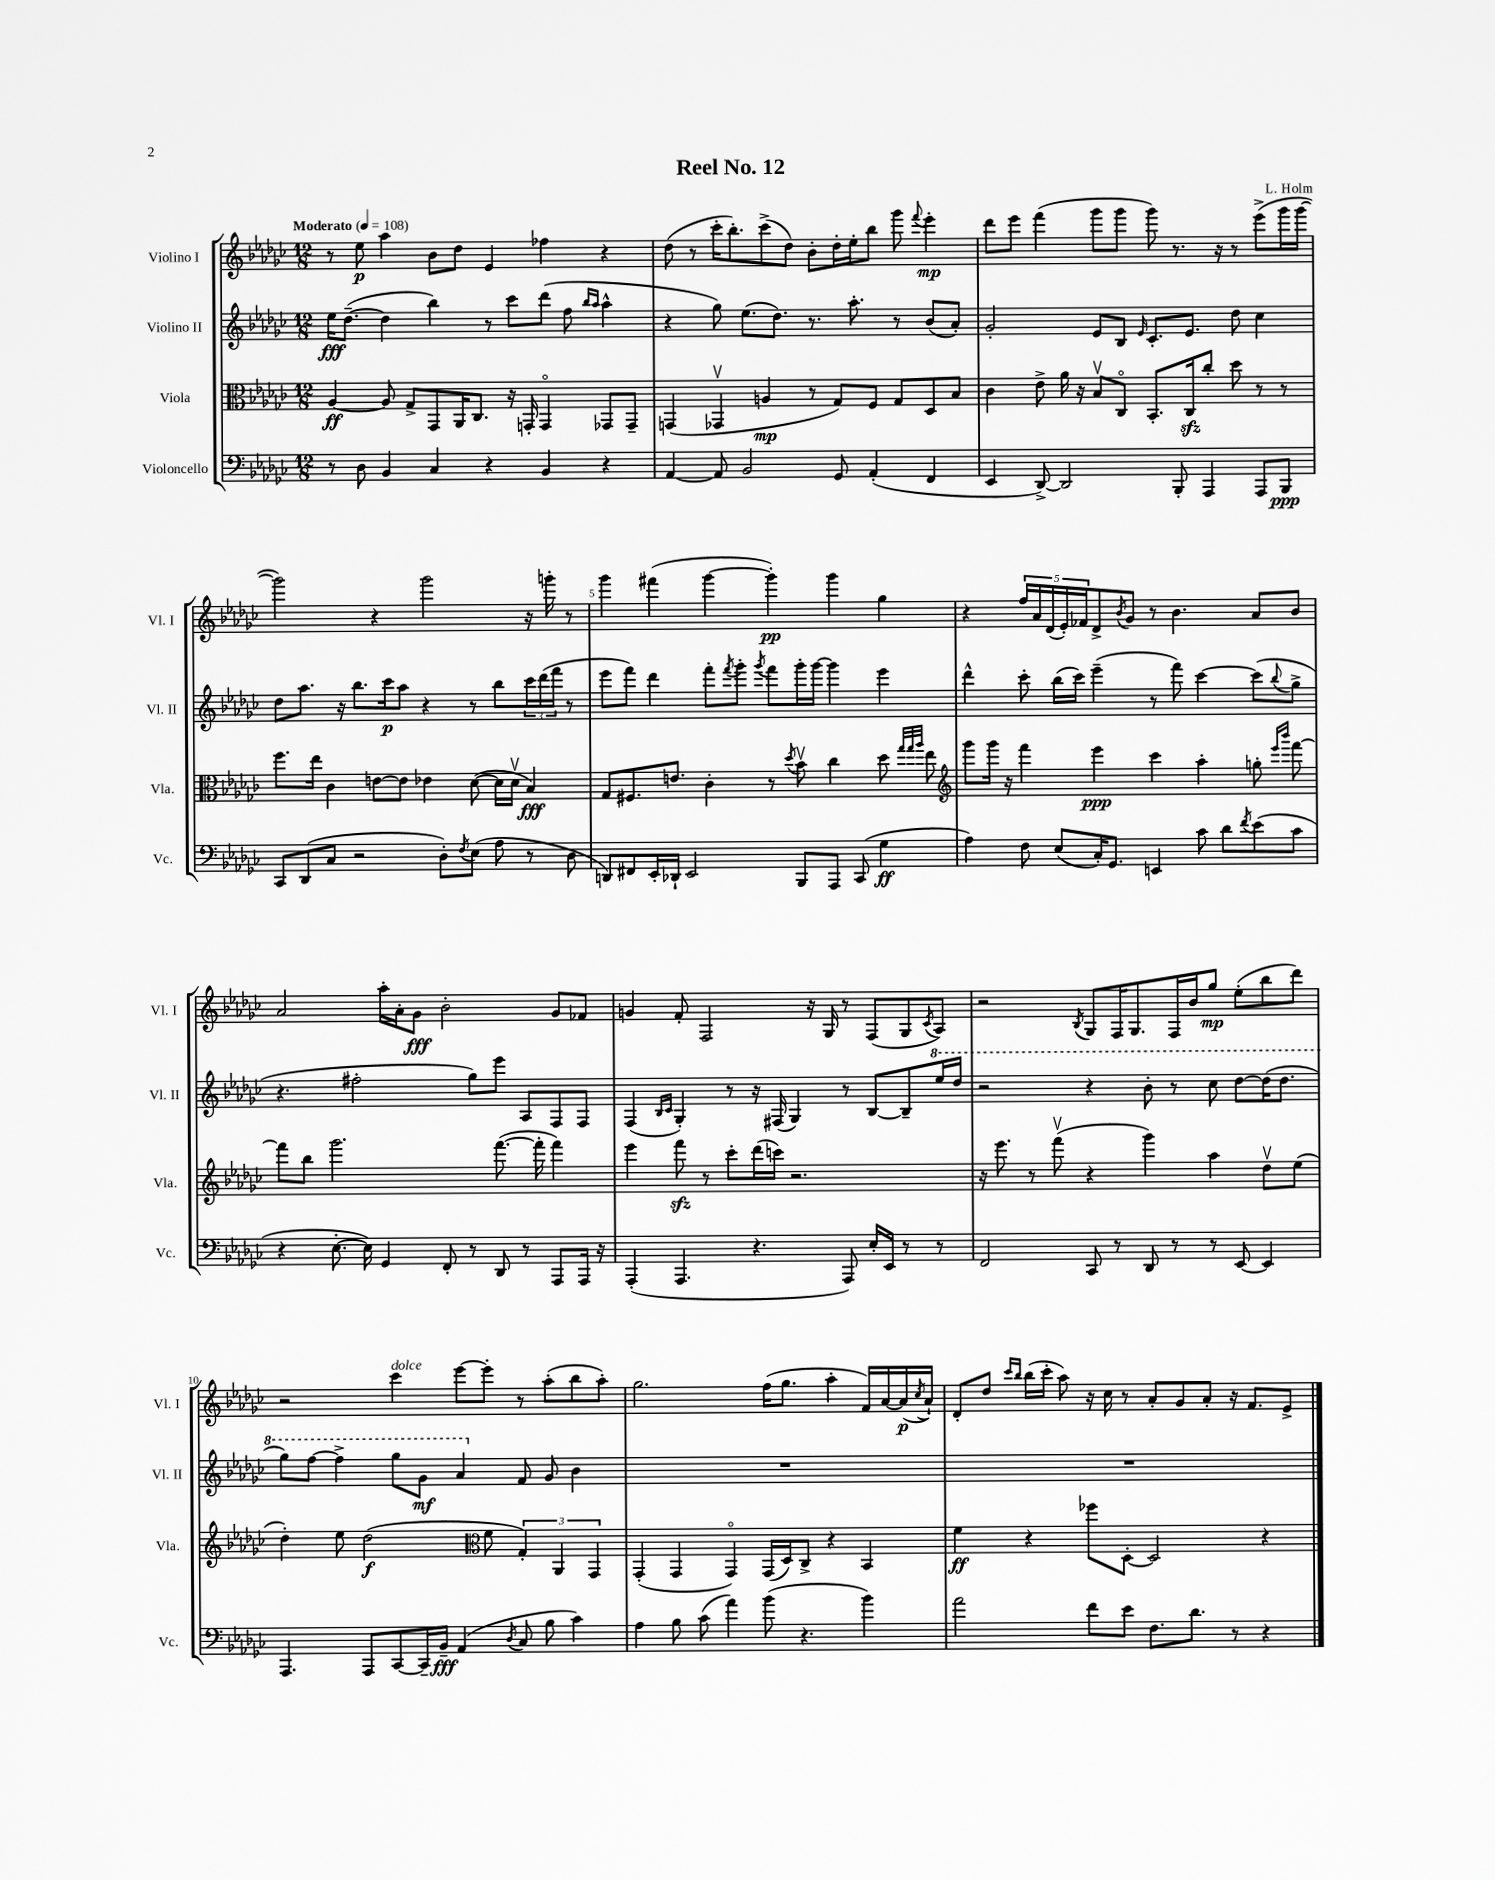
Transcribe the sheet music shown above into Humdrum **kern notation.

**kern	**dynam	**kern	**dynam	**kern	**dynam	**kern	**dynam
*part4	*part4	*part3	*part3	*part2	*part2	*part1	*part1
*staff4	*staff4	*staff3	*staff3	*staff2	*staff2	*staff1	*staff1
*I"Violoncello	*	*I"Viola	*	*I"Violino II	*	*I"Violino I	*
*I'Vc.	*	*I'Vla.	*	*I'Vl. II	*	*I'Vl. I	*
*clefF4	*	*clefC3	*	*clefG2	*	*clefG2	*
*k[b-e-a-d-g-c-]	*	*k[b-e-a-d-g-c-]	*	*k[b-e-a-d-g-c-]	*	*k[b-e-a-d-g-c-]	*
*M12/8	*	*M12/8	*	*M12/8	*	*M12/8	*
*MM108	*	*MM108	*	*MM108	*	*MM108	*
=1	=1	=1	=1	=1	=1	=1	=1
!	!	!	!	!	!	!LO:TX:a:B:t=Moderato	!
8r	.	[4A-/	ff	16ee-\KL	fff	8r	.
.	.	.	.	([8.dd-~\J	.	.	.
8D-\	.	.	.	.	.	8ee-\	p
4BB-/	.	8A-/]	.	4dd-\]	.	4aa-\	.
.	.	8G-^/L	.	.	.	.	.
4C-/	.	8GG-/	.	4bb-\)	.	8b-\L	.
.	.	16AA-/K	.	.	.	8dd-\J	.
.	.	8.C-/J	.	.	.	.	.
4r	.	.	.	8r	.	4e-/	.
.	.	16r	.	8ccc-\L	.	.	.
.	.	16GGn'/	.	.	.	.	.
4BB-/	.	4GG/	.	(8ddd-\J	.	4ff-X\	.
.	.	.	.	8ff\	.	.	.
.	.	.	.	16qqbb-/LL	.	.	.
.	.	.	.	16qqaa-/JJ	.	.	.
4r	.	8GG-X/L	.	4aa-^^\	.	4r	.
.	.	8GG-~/J	.	.	.	.	.
=2	=2	=2	=2	=2	=2	=2	=2
[4AA-/	.	(4GGn/	.	4r	.	(8dd-\	.
.	.	.	.	.	.	8r	.
8AA-/]	.	4GG-Xv/	.	8gg-\)	.	16ccc-'\KL	.
.	.	.	.	.	.	8.bb-'\)	.
2BB-/	.	.	.	(8.ee-\L	.	.	.
.	.	4An/	mp	.	.	(8ccc-^\	.
.	.	.	.	8.dd-\J)	.	.	.
.	.	.	.	.	.	8dd-\J)	.
.	.	8r	.	8.r	.	8b-'\L	.
8GG-/	.	8G-/L)	.	.	.	16dd-'\L	.
.	.	.	.	8.aa-'\	.	16ee-'\J	.
(4AA-'/	.	8F/J	.	.	.	8bb-\J	.
.	.	8G-/L	.	8r	.	8ggg-\	.
.	.	.	.	.	.	8qqfff/	.
4FF/	.	8D-/	.	(8b-/L	.	4eee-'\	mp
.	.	8B-/J	.	8a-'/J)	.	.	.
=3	=3	=3	=3	=3	=3	=3	=3
4EE-/	.	4c-\	.	2g-'/	.	8ddd-\L	.
.	.	.	.	.	.	8eee-\J	.
[8DD-^/)	.	8e-^\	.	.	.	(4fff\	.
2DD-/]	.	16a-\	.	.	.	.	.
.	.	16r	.	.	.	.	.
.	.	8B-v/L	.	8e-/L	.	8ggg-\L	.
.	.	8C-/J	.	8B-/J	.	8ggg-\J	.
.	.	.	.	16qqe-/	.	.	.
.	.	8.BB-'/L	.	8.c-'/L	.	8ggg-\)	.
8BBB-'/	.	.	.	.	.	8.r	.
.	.	16C-zz/k	.	8.e-/J	.	.	.
4AAA-/	.	8cc-'/J	.	.	.	.	.
.	.	.	.	.	.	16r	.
.	.	8dd-\	.	8dd-\	.	8r	.
8AAA-/L	.	8r	.	4cc-\	.	(8eee-^\L	.
8BBB-/J	ppp	8r	.	.	.	16ggg-\L	.
.	.	.	.	.	.	[16ggg-\JJ	.
!!LO:LB:g=z
=4	=4	=4	=4	=4	=4	=4	=4
8CC-/L	.	8.ff\L	.	8dd-\L	.	2ggg-\])	.
(8DD-/	.	.	.	8.aa-\J	.	.	.
.	.	16ee-\Jk	.	.	.	.	.
8C-/J	.	4c-\	.	.	.	.	.
.	.	.	.	16r	.	.	.
2r	.	.	.	8.bb-\L	.	.	.
.	.	[8en\L	.	.	.	4r	.
.	.	.	.	16ccc-\k	p	.	.
.	.	8e\J]	.	8aa-\J	.	.	.
.	.	4e-X\	.	4r	.	2ggg-\	.
8D-'\L)	.	.	.	.	.	.	.
8qF/	.	.	.	.	.	.	.
(8E-\J	.	([8d-\	.	8r	.	.	.
8A-\	.	16d-\LL]	.	8bb-\L	.	.	.
.	.	16d-v\JJ	.	.	.	.	.
8r	.	4B-/)	fff	24ccc-\L	.	16r	.
.	.	.	.	(24ddd-\	.	.	.
.	.	.	.	.	.	16gggn'\	.
.	.	.	.	24fff\JJ	.	.	.
8D-\	.	.	.	8r	.	8r	.
=5	=5	=5	=5	=5	=5	=5	=5
8DDn/L)	.	8G-/L	.	8eee-\L	.	4ggg-\	.
8FF#X/	.	8.F#X/	.	8fff\J)	.	.	.
16EE-'/L	.	.	.	4ddd-\	.	(4fff#X\	.
16DD-X`/JJ	.	8.en/J	.	.	.	.	.
2EE-/	.	.	.	.	.	.	.
.	.	4c-'\	.	8fff'\L	.	[4ggg-\	.
.	.	.	.	8qfff/	.	.	.
.	.	.	.	8ggg-'\J	.	.	.
.	.	.	.	8qggg-/	.	.	.
.	.	8r	.	8fff\L	.	4ggg-'\])	pp
.	.	8qdd-/	.	.	.	.	.
8BBB-/L	.	8b-v\	.	16ggg-'\L	.	.	.
.	.	.	.	[16ggg-\JJ	.	.	.
8AAA-/J	.	4cc-\	.	4ggg-\]	.	4ggg-\	.
(8CC-/	.	.	.	.	.	.	.
4G-\	ff	8dd-\	.	4eee-\	.	4gg-\	.
.	.	32qqgg-/LLL	.	.	.	.	.
.	.	32qqgg-/	.	.	.	.	.
.	.	32qqaa-/JJJ	.	.	.	.	.
.	.	8ee-\	.	.	.	.	.
=6	=6	=6	=6	=6	=6	=6	=6
*	*	*clefG2	*	*	*	*	*
4A-\)	.	8ggg-\L	.	4ddd-^^\	.	4r	.
.	.	16ggg-\Jk	.	.	.	.	.
.	.	16r	.	.	.	.	.
8F\	.	4fff\	.	8ccc-'\	.	20ff/LL	.
.	.	.	.	.	.	20a-/	.
.	.	.	.	.	.	(20d-/	.
(8E-/L	.	.	.	(16bb-\LL	.	.	.
.	.	.	.	.	.	20e-'/)	.
.	.	.	.	16ccc-\JJ)	.	.	.
.	.	.	.	.	.	20f-X/J	.
16C-'/K)	.	4eee-\	ppp	(4eee-~\	.	8d-^/	.
8.GG-/J	.	.	.	.	.	.	.
.	.	.	.	.	.	8qb-/	.
.	.	.	.	.	.	8g-/J	.
4EEn/	.	4ccc-\	.	8r	.	8r	.
.	.	.	.	8fff\)	.	4.b-\	.
8c-\	.	4aa-'\	.	[4ccc-\	.	.	.
8d-\L	.	.	.	.	.	.	.
8qf/	.	.	.	.	.	.	.
(8e-\	.	8ggn'\	.	(8ccc-\L]	.	8a-/L	.
.	.	16qqeee-/LL	.	.	.	.	.
.	.	16qqbbb-/JJ	.	8qqbb-/	.	.	.
8c-\J	.	[8fff\	.	8gg-^\J	.	8b-/J	.
!!LO:LB:g=z
=7	=7	=7	=7	=7	=7	=7	=7
4r	.	8fff\L]	.	4.r	.	2a-/	.
.	.	8bb-\J	.	.	.	.	.
[8.E-'\	.	2.ggg-\	.	.	.	.	.
.	.	.	.	2ff#X'\	.	.	.
16E-\])	.	.	.	.	.	.	.
4GG-/	.	.	.	.	.	16aa-'\LL	.
.	.	.	.	.	.	16a-'\J	.
.	.	.	.	.	.	8g-\J	fff
8FF'/	.	.	.	.	.	2b-'\	.
8r	.	.	.	8gg-\L)	.	.	.
8DD-/	.	([8.fff\	.	8eee-\J	.	.	.
8r	.	.	.	8A-/L	.	.	.
.	.	16fff'\]	.	.	.	.	.
8AAA-/L	.	4fff\)	.	8F/	.	8g-/L	.
16AAA-/Jk	.	.	.	8F/J	.	8f-X/J	.
16r	.	.	.	.	.	.	.
=8	=8	=8	=8	=8	=8	=8	=8
(4AAA-'/	.	4eee-\	.	(4F/	.	4gn/	.
.	.	.	.	16qqB-/LL	.	.	.
.	.	.	.	16qqc-/JJ	.	.	.
4.AAA-/	.	8fffzz\	.	4G-'/)	.	8f'/	.
.	.	8r	.	.	.	2F/	.
.	.	8ccc-'\L	.	8r	.	.	.
4.r	.	(16ddd-\L	.	16r	.	.	.
.	.	16cccn\JJ)	.	(16F#X/	.	.	.
.	.	2.r	.	4G-/)	.	.	.
.	.	.	.	.	.	16r	.
.	.	.	.	.	.	16G-/	.
8AAA-/)	.	.	.	8r	.	8r	.
16E-'/LL	.	.	.	[8B-/L	.	(8F/L	.
16EE-/JJ	.	.	.	.	.	.	.
8r	.	.	.	8B-~/]	.	8G-/	.
.	.	.	.	.	.	8qc-/	.
*	*	*	*	*8va	*	*	*
8r	.	.	.	16eee-/L	.	8A-/J)	.
.	.	.	.	16ddd-/JJ	.	.	.
=9	=9	=9	=9	=9	=9	=9	=9
2FF/	.	16r	.	2r	.	2r	.
.	.	8.eee-\	.	.	.	.	.
.	.	8r	.	.	.	.	.
.	.	(8fffv\	.	.	.	.	.
.	.	.	.	.	.	8qB-/	.
8CC-/	.	4r	.	4r	.	8G-/L	.
8r	.	.	.	.	.	16F/K	.
.	.	.	.	.	.	8.G-/	.
8DD-/	.	4ggg-\)	.	8bb-'\	.	.	.
8r	.	.	.	8r	.	16F/L	.
.	.	.	.	.	.	16b-/J	.
8r	.	4aa-\	.	8ccc-\	.	8gg-/J	mp
[8EE-/	.	.	.	[8ddd-\L	.	(8ee-'\L	.
4EE-/]	.	8dd-v\L	.	(16ddd-\K]	.	8bb-\	.
.	.	.	.	8.ddd-\J	.	.	.
.	.	(8ee-\J	.	.	.	8ddd-\J)	.
!!LO:LB:g=z
=10	=10	=10	=10	=10	=10	=10	=10
4.AAA-/	.	4dd-'\)	.	8ggg-\L)	.	2r	.
.	.	.	.	[8fff\J	.	.	.
.	.	8ee-\	.	4fff^\]	.	.	.
8AAA-/L	.	(2dd-\	f	.	.	.	.
!	!	!	!	!	!	!LO:TX:a:i:t=dolce	!
[8CC-/	.	.	.	8ggg-\L	.	4ccc-\	.
16CC-~/L]	.	.	.	8gg-\J	mf	.	.
16BB-~/JJ	fff	.	.	.	.	.	.
(4AA-/	.	.	.	4aa-/	.	[8eee-\L	.
*	*	*clefC3	*	*	*	*	*
.	.	8f\	.	.	.	8eee-'\J]	.
8qD-/	.	.	.	.	.	.	.
*	*	*	*	*X8va	*	*	*
8C-/	.	6G-'/)	.	8f/	.	8r	.
8B-\	.	.	.	8g-/	.	(8aa-'\L	.
.	.	6AA-/	.	.	.	.	.
4c-\)	.	.	.	4b-\	.	8bb-\	.
.	.	6GG-/	.	.	.	.	.
.	.	.	.	.	.	8aa-'\J)	.
=11	=11	=11	=11	=11	=11	=11	=11
4A-\	.	(4GG-'/	.	1.r	.	2.gg-\	.
8B-\	.	4GG-/	.	.	.	.	.
(8c-\	.	.	.	.	.	.	.
4a-\)	.	4GG-/)	.	.	.	.	.
(8b-\	.	(16GG-/LL	.	.	.	(16ff\KL	.
.	.	16D-/J)	.	.	.	8.gg-\J	.
4.r	.	8C-^/J	.	.	.	.	.
.	.	4r	.	.	.	4aa-'\	.
4b-\)	.	4BB-/	.	.	.	16f/LL)	.
.	.	.	.	.	.	[16a-/	.
.	.	.	.	.	.	(16a-/]	p
.	.	.	.	.	.	8qcc-/	.
.	.	.	.	.	.	16a-`/JJ)	.
=12	=12	=12	=12	=12	=12	=12	=12
2a-\	.	4f\	ff	1.r	.	8d-'/L	.
.	.	.	.	.	.	8dd-/J	.
.	.	.	.	.	.	16qqccc-/LL	.
.	.	.	.	.	.	16qqbb-/JJ	.
.	.	4r	.	.	.	(16bb-\LL	.
.	.	.	.	.	.	16ccc-'\JJ	.
.	.	.	.	.	.	8aa-\)	.
8f\L	.	8ff-X\L	.	.	.	16r	.
.	.	.	.	.	.	16cc-\	.
8e-\J	.	[8D-'\J	.	.	.	8r	.
8.F\L	.	2D-/]	.	.	.	8a-'/L	.
.	.	.	.	.	.	8g-/	.
8.d-\J	.	.	.	.	.	.	.
.	.	.	.	.	.	8a-'/J	.
8r	.	.	.	.	.	16r	.
.	.	.	.	.	.	8.f/L	.
4r	.	4r	.	.	.	.	.
.	.	.	.	.	.	8e-^/J	.
==	==	==	==	==	==	==	==
*-	*-	*-	*-	*-	*-	*-	*-
